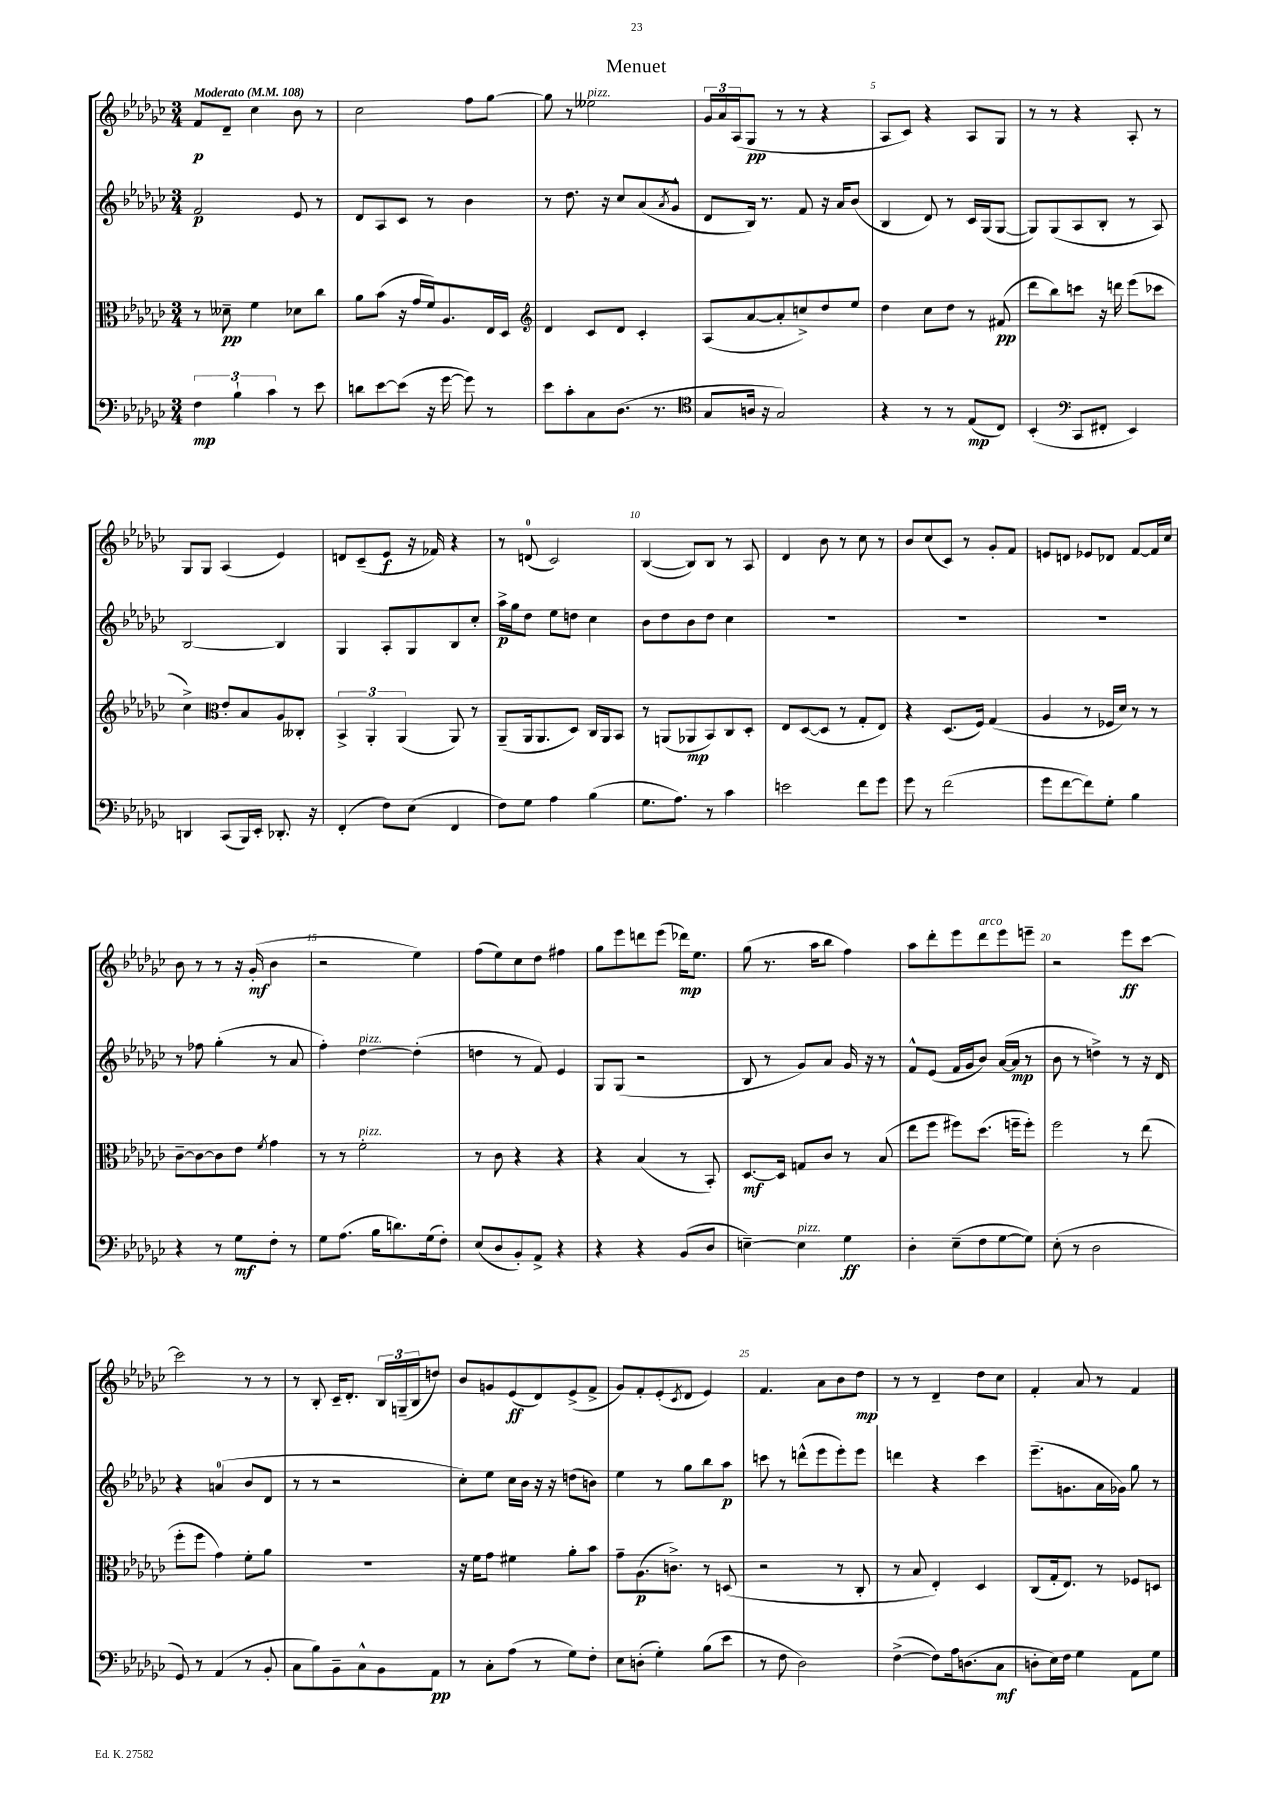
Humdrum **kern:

**kern	**kern	**kern	**kern
*staff4	*staff3	*staff2	*staff1
*clefF4	*clefC3	*clefG2	*clefG2
*k[b-e-a-d-g-c-]	*k[b-e-a-d-g-c-]	*k[b-e-a-d-g-c-]	*k[b-e-a-d-g-c-]
*M3/4	*M3/4	*M3/4	*M3/4
*MM108	*MM108	*MM108	*MM108
6F	8r	2f	8f
.	8d--~	.	8d-~
6B-`	.	.	.
.	4f	.	4cc-
6c-	.	.	.
8r	8d-	8e-	8b-
8e-	8cc-	8r	8r
=	=	=	=
8d	8a-	8d-	2cc-
[8e-	(8b-	8A-	.
(8e-]	16r	8c-	.
.	16g-	.	.
16r	16f)	8r	.
[16g-	8.A-	.	.
8g-])	.	4b-	8ff
8r	16E-	.	[8gg-
.	16D-	.	.
=	=	=	=
*	*clefG2	*	*
8e-	4d-	8r	8gg-]
8c-'	.	8.dd-	8r
8C-	8c-	.	2ee--
.	.	16r	.
(8.D-	8d-	8cc-	.
.	4c-'	(8a-	.
8.r	.	.	.
.	.	8qa-	.
.	.	8g-^^	.
=	=	=	=
*clefC4	*	*	*
8G-	(8A-	8d-	24g-
.	.	.	24a-
.	.	.	(24A-
16A	[8a-	16B-)	8G-
16r	.	8.r	.
2G-)	8a-']	.	8r
.	8cc^)	8f	8r
.	8dd-	16r	4r
.	.	16a-	.
.	8ee-	(8b-	.
=	=	=	=
4r	4dd-	4B-	8A-
.	.	.	8c-)
8r	8cc-	8d-)	4r
8r	8dd-	8r	.
(8E-	8r	16c-	8A-
.	.	(16G-	.
8C-)	(8f#	[8G-	8G-
=	=	=	=
(4BB-'	8ddd-	8G-])	8r
.	8bb-)	(8G-	8r
*clefF4	*	*	*
8CC-	8ccc	8A-	4r
8FF#'	16r	8B-'	.
.	16ddd	.	.
4EE-)	(8eee-	8r	8A-'
.	8ccc-	8A-)	8r
=	=	=	=
4DD	4cc-^)	[2B-	8G-
.	.	.	8G-
*	*clefC3	*	*
(8CC-	8e-'	.	(4A-
16BBB-)	8B-	.	.
16EE-'	.	.	.
8.DD-'	8A-	4B-]	4e-)
.	8C--'	.	.
16r	.	.	.
=	=	=	=
(4FF'	6BB-^	4G-	8d
.	.	.	(8c-~
.	6AA-'	.	.
8F)	.	8A-'	8e-
.	(6AA-	.	.
(8E-	.	8G-	16r
.	.	.	16f-)
4FF	8AA-)	8B-	4r
.	8r	8cc-'	.
=	=	=	=
8F)	(8AA-~	16aa-^	8r
.	.	16gg-	.
8G-	16AA-	8dd-	(8d
.	8.AA-	.	.
4A-	.	8ee-	2c-)
.	8D-)	8dd	.
(4B-	16C-	4cc-	.
.	16AA-	.	.
.	8BB-	.	.
=	=	=	=
8.G-	8r	8b-	([4B-
.	(8AA	8dd-	.
8.A-)	.	.	.
.	8AA-	8b-	8B-])
8r	8BB-)	8dd-	8B-
4c-	8C-	4cc-	8r
.	8D-'	.	8A-
=	=	=	=
2e	8E-	2.r	4d-
.	([8D-	.	.
.	8D-]	.	8b-
.	8r	.	8r
8f	8G-'	.	8cc-
8g-	8E-)	.	8r
=	=	=	=
8g-	4r	2.r	8b-
8r	.	.	(8cc-
(2f	(8.D-	.	8c-)
.	.	.	8r
.	16F)	.	.
.	(4G-	.	8g-'
.	.	.	8f
=	=	=	=
8g-	4A-	2.r	8e
[8f	.	.	8d
8f])	8r	.	8e-
8G-'	16F-	.	8d-
.	16d-)	.	.
4B-	8r	.	[8f
.	8r	.	16f]
.	.	.	16cc-
=	=	=	=
4r	[8c-~	8r	8b-
.	8c-_	8ff-	8r
8r	8c-]	(4gg-'	8r
8G-	8e-	.	16r
.	.	.	(16g-'
.	8qf	.	.
8F'	4g-	8r	4b-
8r	.	8a-	.
=	=	=	=
8G-	8r	4ff')	2r
(8.A-	8r	.	.
.	2f'	[4dd-	.
16B-	.	.	.
8.d)	.	.	.
.	.	(4dd-']	4ee-)
(16G-	.	.	.
8F')	.	.	.
=	=	=	=
(8E-	8r	4dd	(8ff
8D-	8c-	.	8ee-)
8BB-')	4r	8r	8cc-
8AA-^	.	8f)	8dd-
4r	4r	4e-	4ff#
=	=	=	=
4r	4r	8G-	8gg-
.	.	(8G-	8eee-
4r	(4B-	2r	8ddd
.	.	.	(8eee-
(8BB-	8r	.	16ddd-)
.	.	.	8.ee-
8D-	8BB-')	.	.
=	=	=	=
[4E~)	[8.D-	8B-	(8gg-
.	.	8r	8.r
.	16D-]	.	.
4E]	8G	8g-)	.
.	.	.	16aa-
.	8c-	8a-	8bb-
4G-	8r	16g-	4ff)
.	.	16r	.
.	(8B-	8r	.
=	=	=	=
4D-'	8ee-	8f^^	8aa-
.	8ff	(8e-	8ddd-'
(8E-~	8ff#)	16f	8eee-
.	.	16g-	.
8F	(8.dd-	8b-)	8ddd-
[8G-	.	([16a-	8eee-
.	16ff~	16a-]	.
8G-])	8ff')	8r	8eee~
=	=	=	=
(8E-'	2ff	8b-	2r
8r	.	8r	.
2D-	.	4dd^)	.
.	8r	8r	8eee-
.	(8ee-	16r	[8ccc-
.	.	16d-	.
=	=	=	=
8GG-)	8ff'	4r	2ccc-]
8r	8ff	.	.
(4AA-	4g-)	(4a	.
8r	8f'	8b-	8r
8BB-'	8a-	8d-	8r
=	=	=	=
8C-	2.r	8r	8r
8B-)	.	8r	8B-'
8BB-~	.	2r	16c-~
.	.	.	8.d-'
8C-^^	.	.	.
8BB-	.	.	24B-
.	.	.	(24G~
.	.	.	24B-
8AA-	.	.	8dd)
=	=	=	=
8r	16r	8cc-')	8b-
.	16f	.	.
8C-'	8g-	8ee-	8g
(8A-	4f#	16cc-	(8e-
.	.	16b-	.
8r	.	16r	8d-)
.	.	16r	.
8G-)	8a-'	(8dd	(8e-^
8F'	8b-	8b)	8f^
=	=	=	=
8E-	8g-~	4ee-	8g-)
(8D'	(8.A-	.	8f'
4G-')	.	8r	(8e-'
.	8.c^)	.	.
.	.	.	8qc-
.	.	8gg-	8d-
(8B-	8r	8bb-	4e-)
8e-	(8D	8aa-	.
=	=	=	=
8r	2r	8ccc	4.f
8F	.	8r	.
2D-)	.	(8ddd^^	.
.	.	8eee-	8a-
.	8r	8eee-')	8b-
.	8C-'	8eee-	8dd-
=	=	=	=
([4F^	8r	4ddd	8r
.	8B-	.	8r
8F])	4E-')	4r	4d-~
16A-	.	.	.
(8.D	.	.	.
.	4D-	4ccc-	8dd-
8C-	.	.	8cc-
=	=	=	=
8D'	(8C-	(8.eee-~	4f'
16E-)	16G-'	.	.
16F	8.E-)	8.g	.
4G-	.	.	8a-
.	8r	16a-	8r
.	.	16g-)	.
8AA-	8F-	8gg-	4f
8G-	8D	8r	.
==	==	==	==
*-	*-	*-	*-
